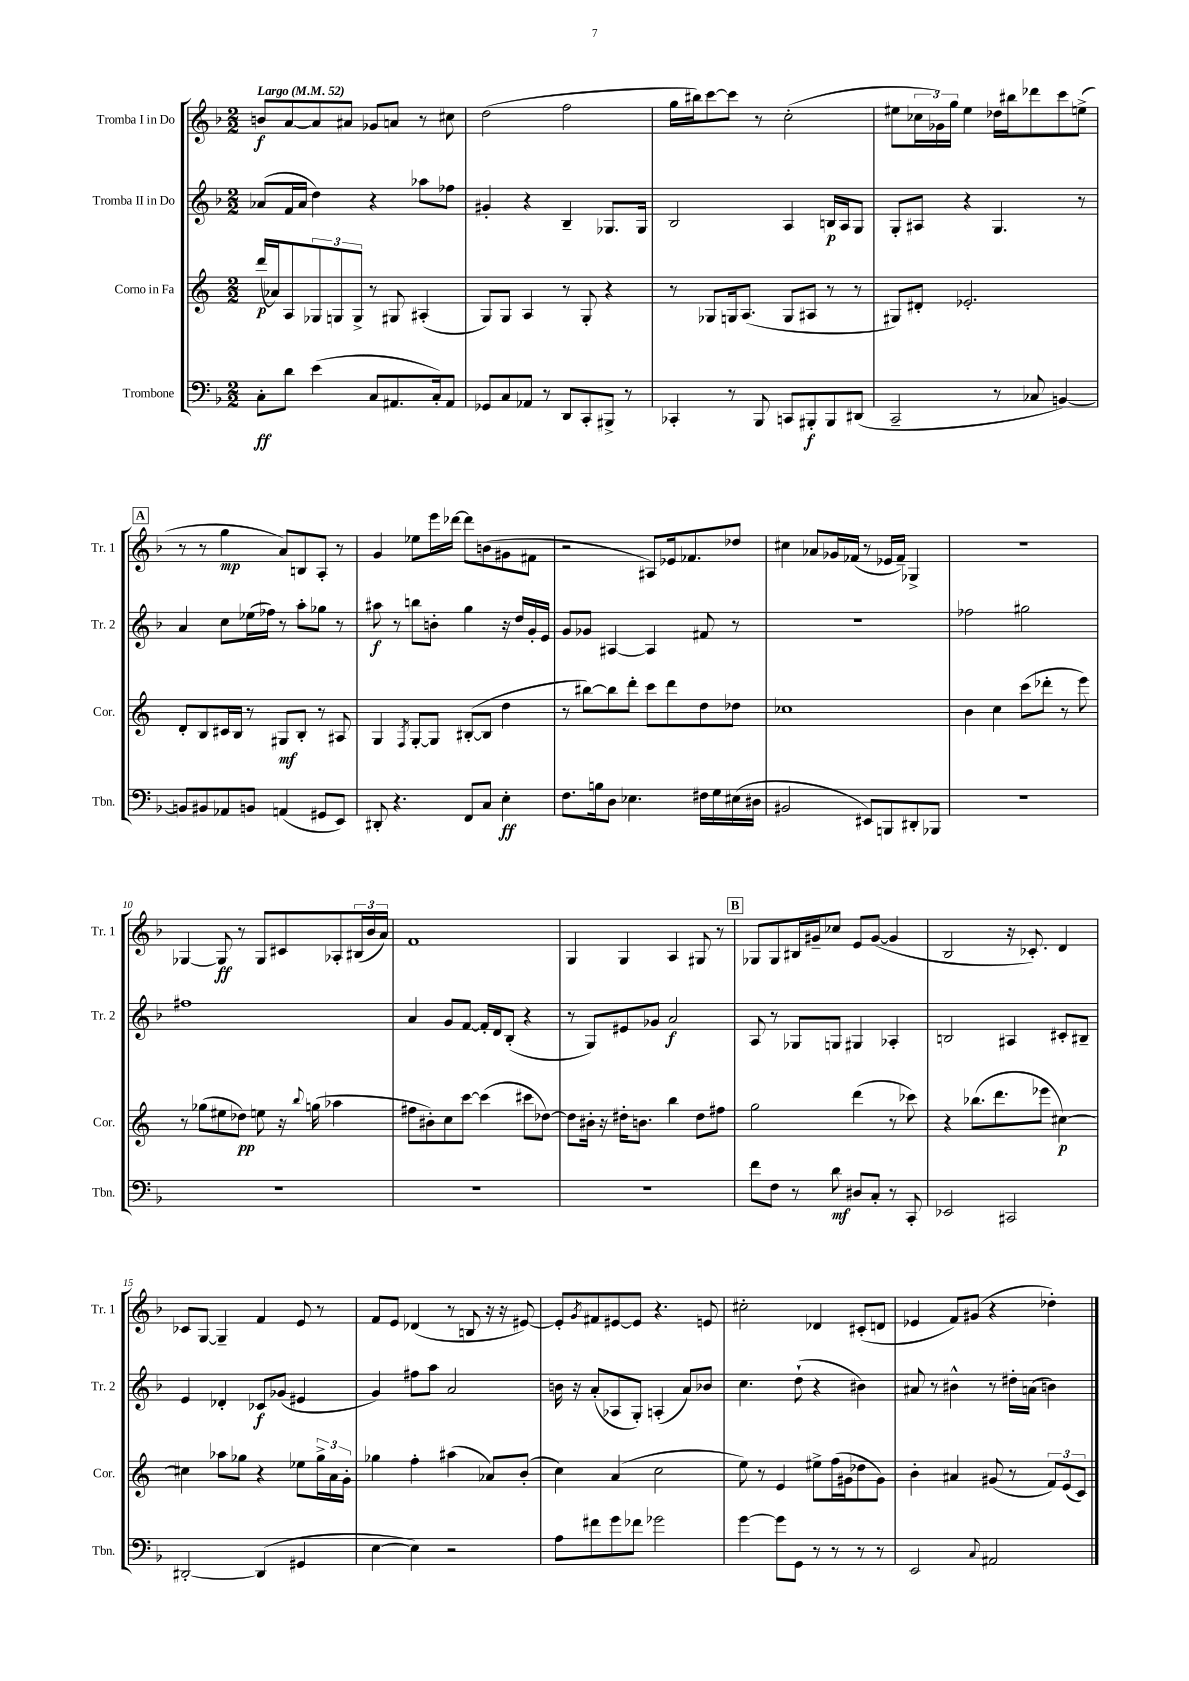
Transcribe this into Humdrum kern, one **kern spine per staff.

**kern	**kern	**kern	**kern
*staff4	*staff3	*staff2	*staff1
*clefF4	*clefG2	*clefG2	*clefG2
*k[b-]	*k[]	*k[b-]	*k[b-]
*M2/2	*M2/2	*M2/2	*M2/2
*MM52	*MM52	*MM52	*MM52
8C'	(16ddd	(8a-	8b
.	16a-)	.	.
8d	8A	16f	[8a
.	.	16a-	.
(4e	12G-	4dd)	8a]
.	12G	.	.
.	.	.	8a#
.	12G^	.	.
8C	8r	4r	8g-
8.AA#	8G#	.	8a
.	(4A#'	8aa-	8r
16C')	.	.	.
8AA#	.	8ff-	8cc#
=	=	=	=
8GG-	8G)	4g#'	(2dd
8C	8G	.	.
8AA-	4A	4r	.
8r	.	.	.
8DD	8r	4B-~	2ff
8CC'	8G'	.	.
8BBB#^	4r	8.G-	.
8r	.	.	.
.	.	16G-	.
=	=	=	=
4CC-'	8r	2B-	16gg
.	.	.	16bb#)
.	8G-	.	[8ccc
8r	16G	.	8ccc]
.	(8.A	.	.
8BBB-	.	.	8r
8CC	8G	4A	(2cc'
8BBB#'	8A#	.	.
8BBB#	8r	16B	.
.	.	16A	.
(8DD#	8r	8G	.
=	=	=	=
2CC~	8G#)	8G'	8ee#
.	8d#'	8A#	24cc-
.	.	.	24g-)
.	.	.	24gg
.	2.e-'	4r	4ee#
8r	.	4.G	16dd-
.	.	.	16bb#
8C-	.	.	8ddd-
[4BB)	.	.	8ccc
.	.	8r	(8ee^
=	=	=	=
8BB]	8d'	4a	8r
8BB#	8B	.	8r
8AA-	16c#	8cc	4gg
.	16B	.	.
8BB	8r	(16ee-	.
.	.	16ff-)	.
(4AA	8G#	8r	8a)
.	8B'	8aa'	8B
8GG#	8r	8gg-	8A'
8EE)	8A#	8r	8r
=	=	=	=
8DD#'	4G	8aa#	4g
4.r	.	8r	.
.	8qF	.	.
.	[8G'	8bb	8ee-
.	8G]	8b'	16eee
.	.	.	[16ddd-
8FF	([8B#'	4gg	8ddd-]
8C	8B#]	.	(8b
4E'	4dd	16r	8g#
.	.	16dd	.
.	.	16g'	8f#
.	.	16e	.
=	=	=	=
8.F	8r	8g	2r
.	[8bb#)	8g-	.
16B	.	.	.
8D	8bb#]	[4A#	.
4.E-	8ddd'	.	.
.	8ccc	4A#]	8A#)
.	8ddd	.	16e-
.	.	.	8.f-
16F#	8dd	8f#	.
16G	.	.	.
(16E#	8dd-	8r	8dd-
16D#	.	.	.
=	=	=	=
2BB#	1cc-	1r	4cc#
.	.	.	8a-
.	.	.	16g-
.	.	.	(16f-
8EE#)	.	.	8r
8BBB	.	.	16e-
.	.	.	16f-~)
8DD#'	.	.	4G-^
8BBB-	.	.	.
=	=	=	=
1r	4b	2ff-	1r
.	4cc	.	.
.	(8ccc	2gg#	.
.	8ddd-'	.	.
.	8r	.	.
.	8eee)	.	.
=	=	=	=
1r	8r	1ff#	[4G-
.	(8gg-	.	.
.	8ee#	.	8G-]
.	8dd-)	.	8r
.	8ee	.	8G-
.	16r	.	8c#
.	8qqbb	.	.
.	(16gg	.	.
.	4aa-	.	8A-'
.	.	.	(24B#
.	.	.	24b-
.	.	.	24a)
=	=	=	=
1r	8ff#	4a	1f
.	8b#')	.	.
.	8cc	8g	.
.	[8ccc	[8f	.
.	(4ccc]	16f']	.
.	.	16d	.
.	.	(8B-'	.
.	8ccc#	4r	.
.	[8dd-)	.	.
=	=	=	=
1r	8dd-]	8r	4G
.	16b#'	8G)	.
.	16r	.	.
.	16dd#'	8e#	4G
.	8.b	.	.
.	.	8g-	.
.	4bb	2a	4A
.	8dd#	.	8G#
.	8ff#	.	8r
=	=	=	=
8f	2gg	8A	8G-
8F	.	8r	8G-
8r	.	8G-	16B#
.	.	.	16g#~
8d	.	8G	8cc-
8D#	(4ddd	4G#	8e
8C'	.	.	([8g#
8r	8r	4A-'	4g#]
8CC'	8ccc-)	.	.
=	=	=	=
2EE-	4r	2B	2B-
.	(8.bb-	.	.
.	8.ddd	.	.
2CC#	.	4A#	16r
.	.	.	8.c-')
.	8eee-	.	.
.	[4cc#)	8c#'	4d
.	.	8B#~	.
=	=	=	=
[2DD#'	4cc#]	4e	8c-
.	.	.	[8G
.	8aa-	4d-'	4G~]
.	8gg-	.	.
(4DD#]	4r	8c-	4f
.	.	(8g-	.
4GG#	8ee-	4e#	8e
.	24gg-^	.	8r
.	24a	.	.
.	24g'	.	.
=	=	=	=
[4E	4gg-	4g)	8f
.	.	.	8e
4E])	4ff'	8ff#	(4d-
.	.	8aa	.
2r	(4aa#	2a	8r
.	.	.	8B
.	8a-)	.	16r
.	.	.	16r
.	(8b'	.	[8e#)
=	=	=	=
8A	4cc)	16b	8e#']
.	.	16r	.
.	.	.	8qg
8f#	.	(8a'	8f#
8g	(4a	8A-	[8e#
8f-	.	8G')	8e#]
2g-	2cc	(4A'	4.r
.	.	8a)	.
.	.	8b-	8e
=	=	=	=
[4g	8ee)	4.cc	2cc#'
.	8r	.	.
8g]	4e	.	.
8GG	.	(8dd`	.
8r	8ee#^	4r	4d-
8r	(16ff	.	.
.	16g#	.	.
8r	8dd-	4b#)	(8c#'
8r	8g#)	.	8d
=	=	=	=
2EE	4b'	8a#	4e-
.	.	8r	.
.	4a#	4b#^^	8f)
.	.	.	(8g#
8qqC	.	.	.
2AA#	(8g#	8r	4r
.	8r	16dd#'	.
.	.	(16a	.
.	12f)	4b)	4dd-')
.	(12e	.	.
.	12c)	.	.
==	==	==	==
*-	*-	*-	*-
